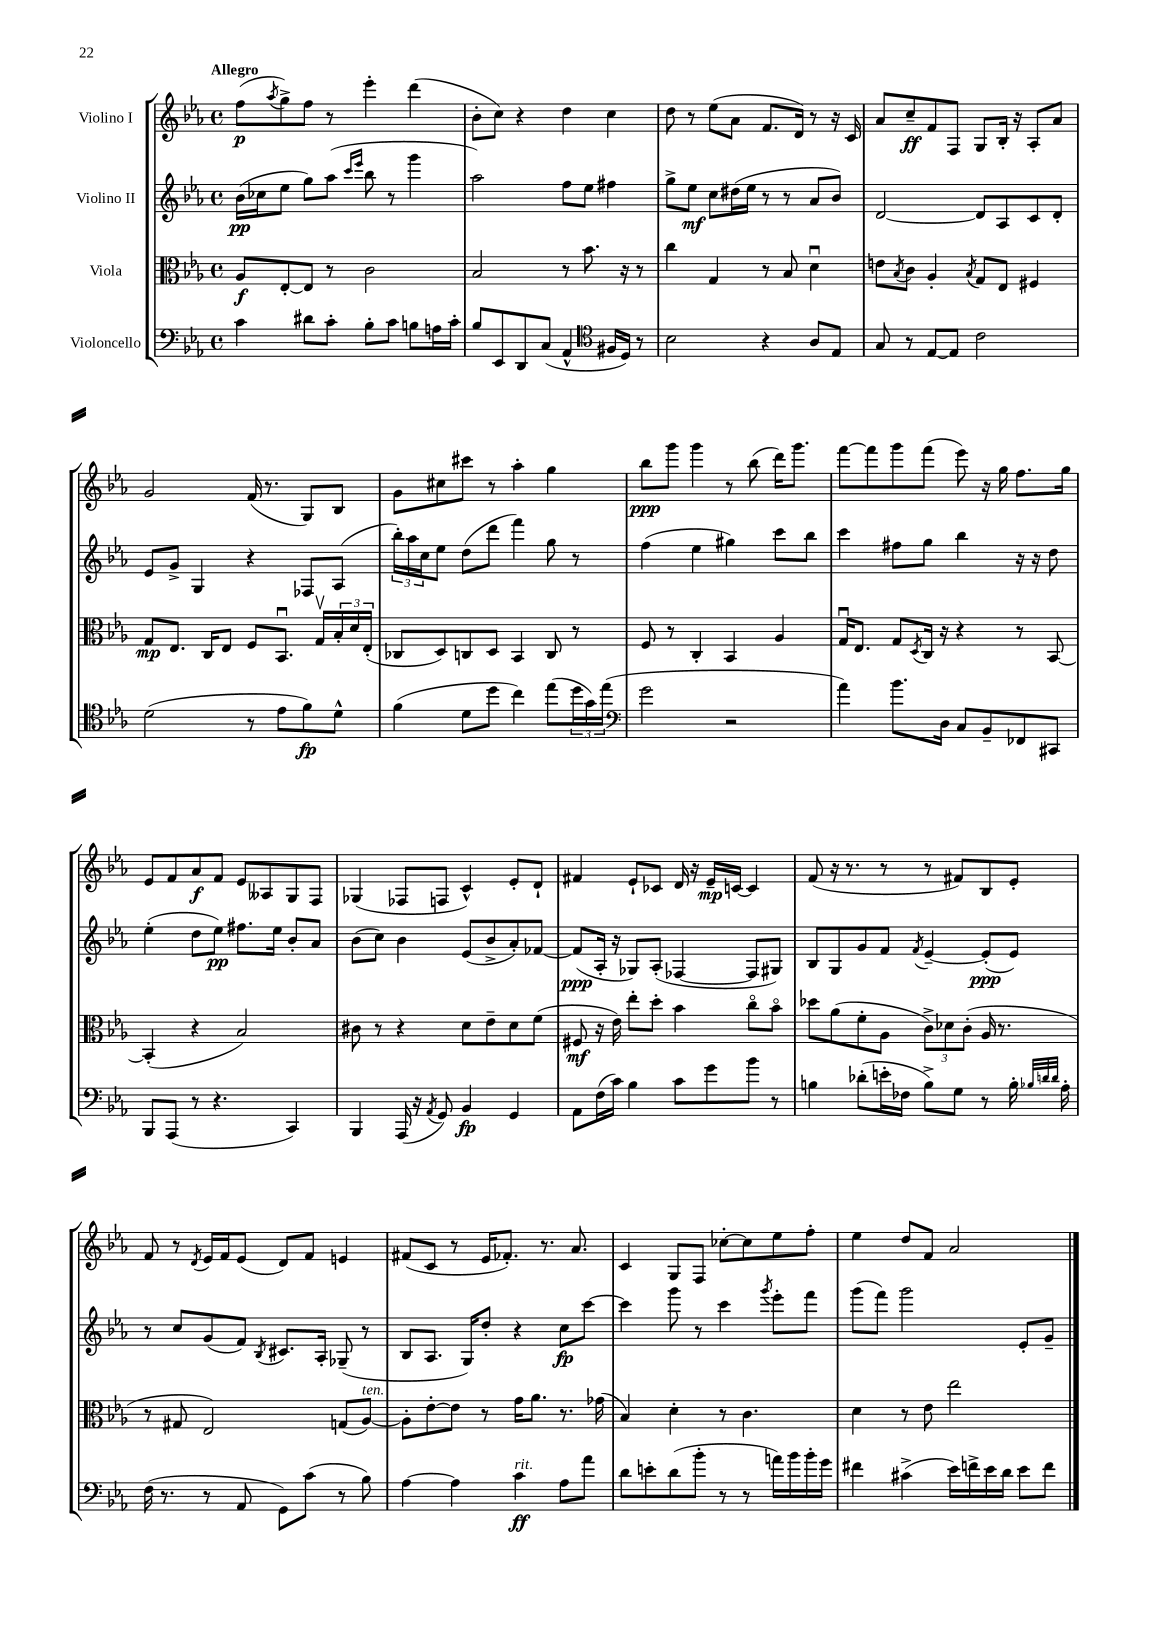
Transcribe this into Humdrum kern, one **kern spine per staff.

**kern	**kern	**kern	**kern
*staff4	*staff3	*staff2	*staff1
*clefF4	*clefC3	*clefG2	*clefG2
*k[b-e-a-]	*k[b-e-a-]	*k[b-e-a-]	*k[b-e-a-]
*M4/4	*M4/4	*M4/4	*M4/4
*met(c)	*met(c)	*met(c)	*met(c)
4c\	8A-/L	(16b-\LL	(8ff\L
.	.	16cc-\J	.
.	.	.	8qaa-/
.	[8E-'/	8ee-\J	8gg^\)
8d#\L	8E-/]J	8gg\L)	8ff\J
8c'\J	8r	(8aa-\J	8r
.	.	16qqccc/LL	.
.	.	16qqeee-/JJ	.
8B-'\L	2c\	8bb-\	4eee-'\
8c\J	.	8r	.
8B\L	.	4ggg\	(4ddd\
16A\L	.	.	.
16c'\JJ	.	.	.
=	=	=	=
8B-/L	2B-/	2aa-\)	8b-'\L
8EE-/	.	.	8cc\J)
8DD/	.	.	4r
(8C/J	.	.	.
4AA-^^/	8r	8ff\L	4dd\
.	8.b-\	8ee-\J	.
*clefC4	*	*	*
16F#/LL	.	4ff#\	4cc\
16D/JJ)	16r	.	.
8r	8r	.	.
=	=	=	=
2B-\	4cc\	8gg^\L	8dd\
.	.	8ee-\J	8r
.	4G/	8cc\L	(8ee-\L
.	.	(16dd#\L	8a-\J
.	.	16ee-\JJ	.
4r	8r	8r	8.f/L
.	8B-/	8r	.
.	.	.	16d/Jk)
8A-/L	4du\	8a-/L	8r
8E-/J	.	8b-/J)	16r
.	.	.	16c/
=	=	=	=
8G/	8e\L	[2d/	8a-/L
.	8qB-/	.	.
8r	8c\J	.	8cc~/
[8E-/L	4A-'/	.	8f/
8E-/]J	.	.	8F/J
.	8qB-/	.	.
2c\	8G/L	8d/]L	8G/L
.	8E-/J	8A-/	16B-'/Jk
.	.	.	16r
.	4F#/	8c/	8A-'/L
.	.	8d'/J	8a-/J
=	=	=	=
(2d\	8G/L	8e-/L	2g/
.	8.E-/J	8g^/J	.
.	.	4G/	.
.	16C/LK	.	.
.	8E-/J	.	.
8r	8F/L	4r	(16f/
.	.	.	8.r
8e-\L	8.BB-u/J	.	.
8f\)	.	8F-/L	8G/L)
.	16Gv/LL	.	.
8d^^\J	24B-'/	(8A-/J	8B-/J
.	24d/	.	.
.	(24E-'/JJ	.	.
=	=	=	=
(4f\	8C-/L	24bb-'\LL)	8g\L
.	.	24aa-\	.
.	.	24cc\J	.
.	8D/)	8ee-\J	8cc#\
8d\L	8C/	(8dd\L	8ccc#\J
8dd\J	8D/J	8ddd\J	8r
4cc\)	4BB-/	4fff\)	4aa-'\
(8ee-\L	8C/	8gg\	4gg\
24dd\L	8r	8r	.
24g\)	.	.	.
(24ee-\JJ	.	.	.
=	=	=	=
*clefF4	*	*	*
2g\	8F/	(4ff\	8bb-\L
.	8r	.	8ggg\J
.	4C'/	4ee-\	4ggg\
2r	4BB-/	4gg#\)	8r
.	.	.	(8bb-\
.	4A-/	8ccc\L	16ddd\LK)
.	.	.	8.ggg\J
.	.	8bb-\J	.
=	=	=	=
4a-\)	16Gu/LK	4ccc\	[8fff\L
.	8.E-/J	.	.
.	.	.	8fff\]
8.b-\L	8G/L	8ff#\L	8ggg\
.	8qD/	.	.
.	16C/Jk	8gg\J	(8fff\J
16D\Jk	16r	.	.
8C/L	4r	4bb-\	8eee-\)
8BB-~/	.	.	16r
.	.	.	16gg\
8FF-/	8r	16r	8.ff\L
.	.	16r	.
8CC#/J	[8BB-/	8dd\	.
.	.	.	16gg\Jk
=	=	=	=
8BBB-/L	(4BB-'/]	(4ee-'\	8e-/L
(8AAA-/J	.	.	8f/
8r	4r	8dd\L	8a-/
4.r	.	8ee-\J)	8f/J
.	2B-/)	8.ff#\L	8e-/L
.	.	.	8A--/
.	.	16ee-\Jk	.
4CC/)	.	8b-'/L	8G/
.	.	8a-/J	8F/J
=	=	=	=
4BBB-/	8c#\	(8b-\L	(4G-/
.	8r	8cc\J)	.
(16AAA-/	4r	4b-\	8F-/L
16r	.	.	.
8qAA-/	.	.	.
8GG/)	.	.	8F/J
4BB-/	8d\L	(8e-/L	4c^^/)
.	8e-~\	8b-^/	.
4GG/	8d\	8a-'/)	8e-'/L
.	(8f\J	[8f-/J	8d`/J
=	=	=	=
8AA-\L	8F#/	(8f-/]L	4f#/
(16F\L	16r	16A-'/Jk	.
16c\JJ)	16e-\)	16r	.
4B-\	8ee-'\L	8G-/L)	8e-`/L
.	8dd'\J	(8A-'/J	8c-/J
8c\L	4b-\	[4F-/	16d/
.	.	.	16r
8g\	.	.	16e-~/LL
.	.	.	[16c/JJ
8b-\J	8cco\L	8F-/]L	4c/]
8r	8b-o\J	8G#/J)	.
=	=	=	=
4B\	8dd-\L	8B-/L	(8f/
.	(8a-\	8G/	16r
.	.	.	8.r
(8d-'\L	8f'\	8g/	.
16e'\L	8A-\J	8f/J	8r
16F-\JJ	.	.	.
.	.	8qf/	.
8B^\L)	12c^\L)	[4e-~/	8r
.	12d-\	.	.
8G\J	.	.	8f#/L)
.	(12c'\J	.	.
8r	16A-/	(8e-'/]L	8B-/
.	8.r	.	.
16B'\	.	8e-/J)	8e-'/J
32qqB-/LLL	.	.	.
32qqd/	.	.	.
32qqd/JJJ	.	.	.
16A-'\	.	.	.
=	=	=	=
(16F\	8r	8r	8f/
8.r	.	.	.
.	8G#/	8cc/L	8r
.	.	.	8qd/
8r	2E-/)	(8g/	16e-/LL
.	.	.	16f/J
8AA-/	.	8f/J)	(8e-/J
.	.	8qB-/	.
8GG\L)	.	8.c#/L	8d/L)
(8c\J	.	.	8f/J
.	.	16A-'/Jk	.
8r	(8G/L	(8G-~/	4e/
8B-\)	[8A-/J)	8r	.
=	=	=	=
[4A-\	8A-'\]L	8B-/L	(8f#/L
.	[8e-'\	8.A-/J	8c/J
4A-\]	8e-\]J	.	8r
.	.	16G/LK)	.
.	8r	8dd'/J	16e-/LK
.	.	.	8.f-'/J)
4c\	16g\LK	4r	.
.	8.a-\J	.	.
.	.	.	8.r
8A-\L	8.r	8cc\L	.
.	.	.	8.a-/
8a-\J	.	[8ccc\J	.
.	(16g-\	.	.
=	=	=	=
8d\L	4B-/)	4ccc\]	4c/
8e'\	.	.	.
(8d\	4d'\	8ggg\	8G/L
8b-'\J	.	8r	8F/J
8r	8r	4ccc\	[8cc-'\L
8r	4.c\	.	8cc-\]
.	.	8qggg/	.
16a\LL)	.	8eee-'\L	8ee-\
16b-\	.	.	.
16b-'\	.	8fff\J	8ff'\J
16g\JJ	.	.	.
=	=	=	=
4f#\	4d\	(8ggg\L	4ee-\
.	.	8fff\J)	.
(4c#^\	8r	2ggg\	8dd/L
.	8e-\	.	8f/J
16e-\LL)	2ee-\	.	2a-/
16f^\	.	.	.
16e-\	.	.	.
16d\JJ	.	.	.
8e-\L	.	8e-'/L	.
8f\J	.	8g~/J	.
==	==	==	==
*-	*-	*-	*-
